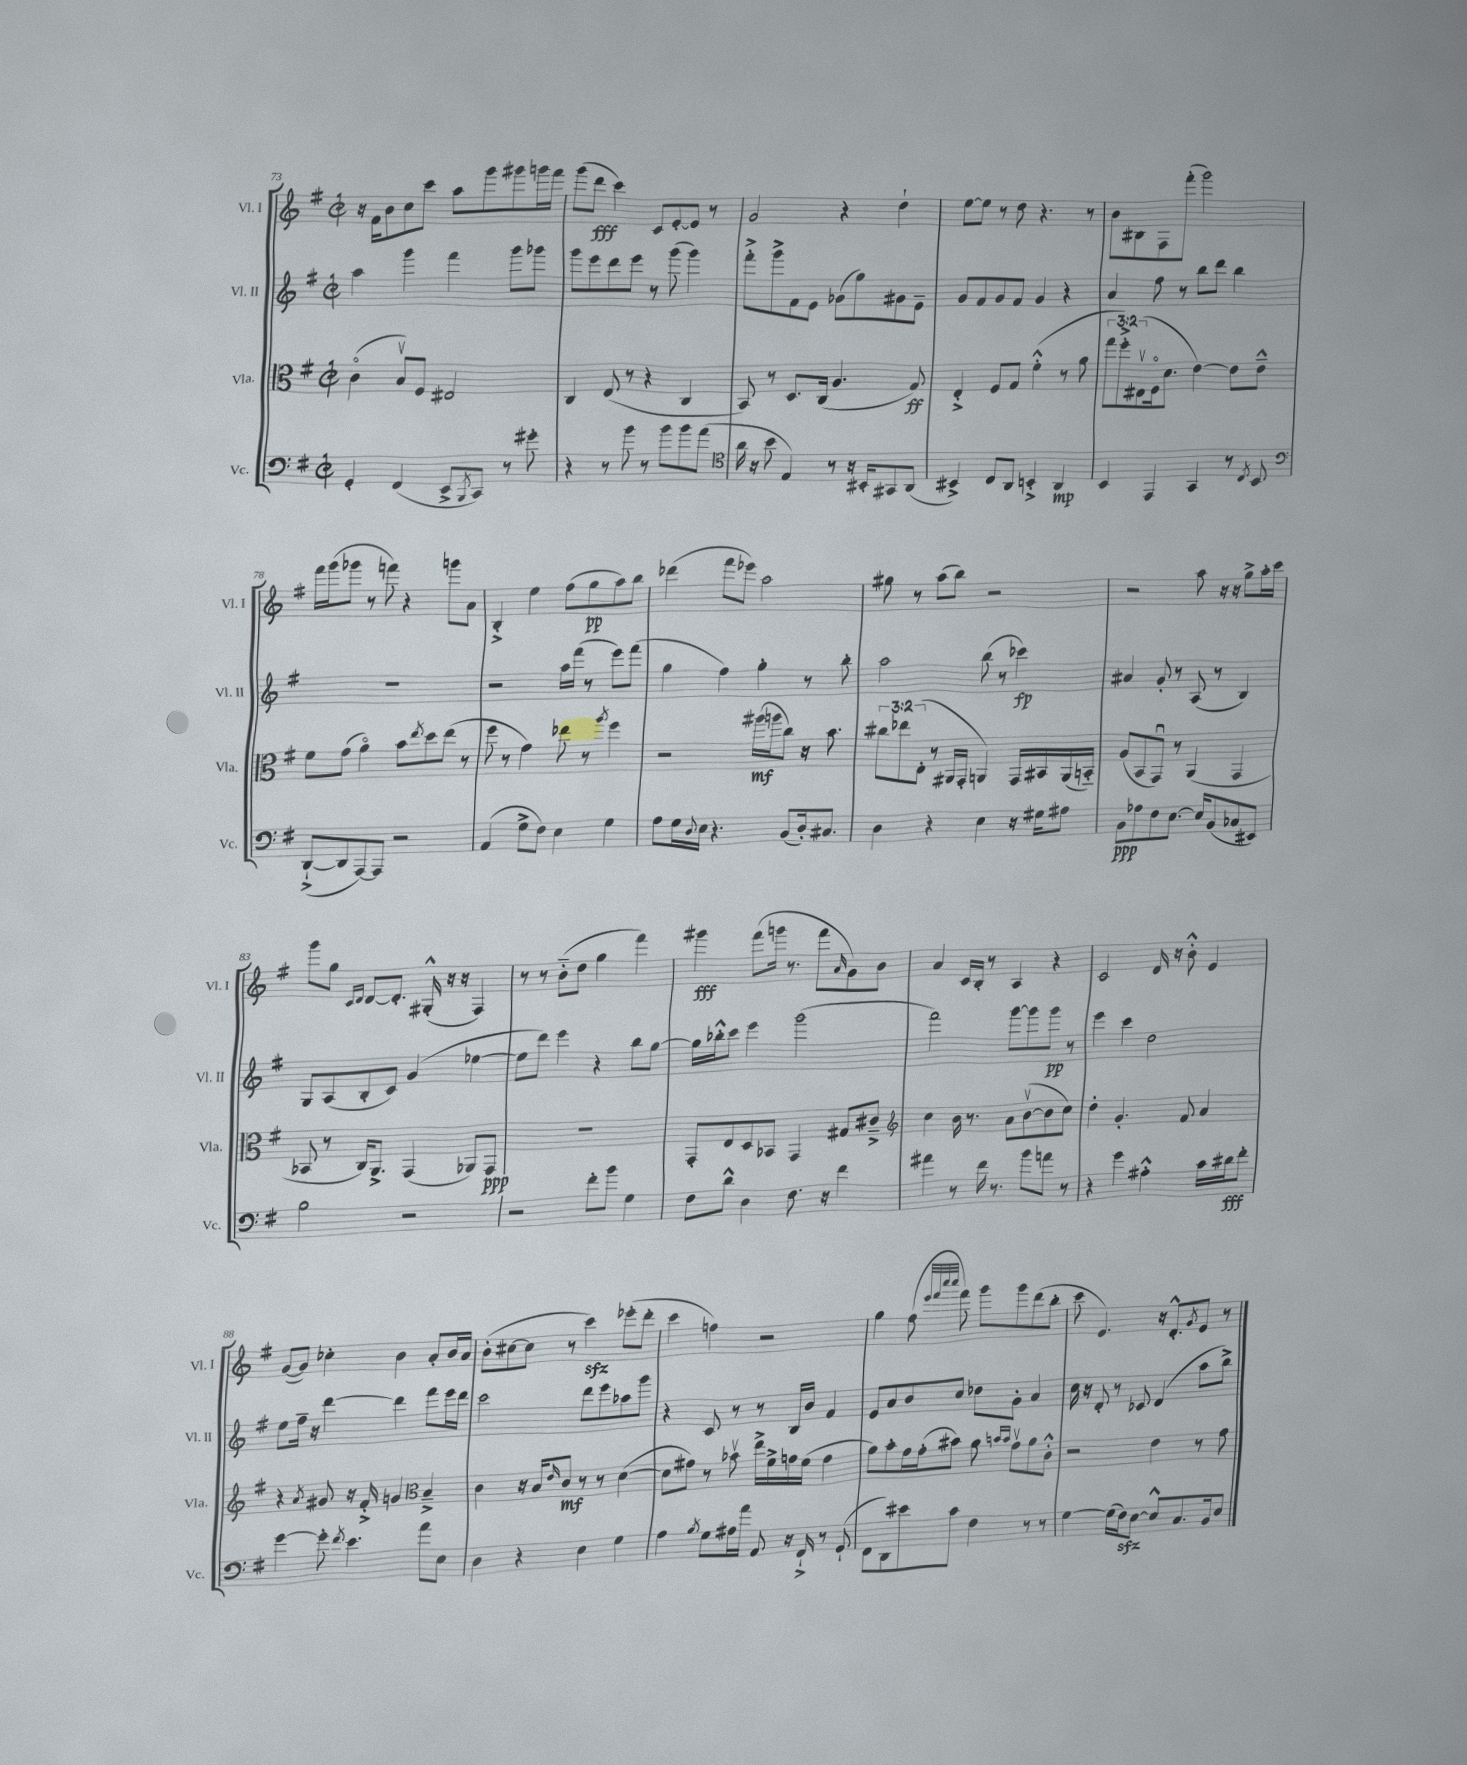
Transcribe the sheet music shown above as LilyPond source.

<<
\new StaffGroup <<
\new Staff = "s0" \with { instrumentName = "Vl. I" shortInstrumentName = "Vl. I" } {
    \clef treble \key g \major \defaultTimeSignature \time 2/2
    r16 fis'16 b'8 c''8 c'''8 a''8 g'''8 gis'''8 g'''16 fis'''16 |
    g'''8( d'''8\fff c'''4) c'8 e'8~-. e'8 r8 |
    g'2 r4 d''4-! |
    e''8~ e''8 r8 d''8 r4. r8 |
    b'8 bis8 fis8 fis'''8-.( g'''2) |
    fis'''16 g'''16( ges'''8 r8 f'''8) r4 g'''8 a'8 |
    b4-.-> e''4 fis''8( g''8\pp a''8) b''8 |
    des'''4( fis'''8 ees'''8) a''2 |
    gis''8 r8 a''8( b''8) r2 |
    r2 a''8 r16 r16 g''8-> a''16-. c'''16 |
    g'''8 g''8 \grace { c'16 d'16 } d'8~ d'8.-. gis16-.-^( r16 r16 fis4) |
    r8 r8 b'8-_( d''8 g''4 fis'''4) |
    gis'''4\fff fis'''8( g'''16 r8. fis'''8 \grace { a'16 } g'8) b'8 |
    a'4 c'16 b16-. r8 a4 r4 |
    c'2 d'16 r16 b'8-.-^ e'4 |
    g'8~( g'8) ces''4-. b'4 a'8-. b'16 a'16 |
    b'8-.( cis''8~ cis''8 r8 c'''4\sfz) ees'''8-.( d'''8-. |
    c'''4 f''4) r2 |
    g''4 fis''8( \grace { e'''32 fis'''32 c''''32 c''''32 } fis'''8) g'''8 g'''8 d'''8( b''8-. |
    c'''8 e'4.) r16 d'8.-.-^ \acciaccatura { g'8 } e'8 r8 \bar "|." |
}
\new Staff = "s1" \with { instrumentName = "Vl. II" shortInstrumentName = "Vl. II" } {
    \clef treble \key g \major \defaultTimeSignature \time 2/2
    a''4 g'''4 fis'''4 g'''8 ges'''8 |
    g'''8 e'''8 d'''8 e'''8 r8 g'''8( g'''4) |
    fis'''8-.-> g'''8-> fis'8 e'8 ges'8( g''8) gis'8 e'8-- |
    g'8 fis'8 g'8 fis'8 g'4 r4 |
    a'4 fis''8 r8 b''8 d'''8 b''4 |
    R1 |
    r2 a''16 fis'''16( r8 e'''8) fis'''8( |
    g''4 fis''4) g''4-. r8 b''8-. |
    a''2 b''8( r8 ces'''4\fp) |
    ais'4 g'8-. r8 a8( r8 b4) |
    g8 a8( b8-. c'8) g'4( ees''4~ |
    ees''8 d'''8) e'''4 r4 b''8 g''8~ |
    g''16 bes''16-.-^ c'''8 e'''4 g'''2( |
    fis'''2) g'''8~ g'''8 g'''8\pp r8 |
    e'''4 c'''4 d''2 |
    e''8 fis''16-- r16 d'''4~ d'''4 fis'''8 e'''16 d'''16 |
    c'''2 d'''8 e'''8 aes''8 g'''8 |
    r4 c'8 r8 r8 b16 b'16 fis'4 |
    e'8 a'8 b'8 c''8 des''8 g'8-. a'4 |
    c''16 r16 d'8-. r8 ces'8 d'4( a''8 b''8->) \bar "|." |
}
\new Staff = "s2" \with { instrumentName = "Vla." shortInstrumentName = "Vla." } {
    \clef alto \key g \major \defaultTimeSignature \time 2/2 \override Staff.TupletNumber.text = #tuplet-number::calc-fraction-text
    c'4\flageolet( b8\upbow) fis8 eis2 |
    c4 e8( r8 r4 c4 |
    b,8) r8 d8. c16( a4. g8\ff) |
    e4-.-> fis8 g8 fis'4-.-^( r8 a'8 |
    \tuplet 3/2 { g''8 fis''8-.->) eis8\upbow( } fis16\flageolet d'8. e'4~) e'8 e'8---^ |
    fis'8 g'8( a'4\flageolet) b'8 \acciaccatura { e''8 } d''8 e''8( r8 |
    fis''8 r8 g'4) ees''8 r8 \acciaccatura { a''8 } fis''4 |
    r2 ais''16\mf( a''16 c''8) r16 b'8. |
    \tuplet 3/2 { cis''8 ees''8 e8-.( } r8 ais,16 g,16-. a,4) g,16 bis,16 a,16( b,16-_) |
    a8( b,8 g,8\downbow) r8 a,4( g,4 |
    bes,8 r8 c16) a,8.-> g,4( aes,8) g,8\ppp |
    R1 |
    g,8-. e8 d8 bes,8 g,4 gis8 cis'8---> |
    \clef treble c''4 b'16 r8. a'8 b'8~\upbow( b'8 c''8) |
    d''4-. g'4.-. fis'8 a'4 |
    r4 \acciaccatura { a'8 } gis'8 r16 fis'16-.-> g'4 \clef alto b4---> |
    c'4 r16 b16 \grace { e'16 } c'8\mf r8 r8 d'4~( |
    d'8 gis'8) r8 bes'8\upbow e''16-> fis'16-> g'16 fis'16( g'4 |
    a'8) b'8-. g'16 g'16-.( bis'8) a'8 \grace { b'16 b'16 } g'8\upbow a'8 c'8-.-^ |
    r2 e'4 r8 g'8 \bar "|." |
}
\new Staff = "s3" \with { instrumentName = "Vc." shortInstrumentName = "Vc." } {
    \clef bass \key g \major \defaultTimeSignature \time 2/2
    g,4-. fis,4( e,8-> \acciaccatura { b,,8 } c,8) r8 gis'8-. |
    r4 r8 b'8 r8 b'8 b'8 a'8( |
    \clef tenor a'16 r16 b'8 e4) r8 r16 bis,16-. gis,8 a,8( |
    bis,4->) c8 a,8 b,4-.-> a,4\mp |
    b,4 e,4 g,4 r8 \acciaccatura { c8 } b,8 |
    \clef bass d,8~-!->( d,8 a,,8~) a,,8 r2 |
    a,4( g8-> fis8) e4 g4 |
    a8 g16 \appoggiatura { d8 } e16 r4. b,8( d16-.) cis8. |
    d4 r4 e4 r16 gis16 ais8 |
    b,8\ppp aes8 fis8 e8.~ e16 b,8( ces8 eis,8) |
    b2 r2 |
    r2 fis'8-. b'8 g4 |
    fis8 d'8-^ d4 fis8. r16 fis'4 |
    ais'4 r8 fis'16 r8. b'8 a'8 r8 |
    r4 g'4 ais4-.-^ c'16 dis'16\fff fis'8-. |
    g'4~ g'8-. \acciaccatura { fis'8 } e'4. a'8 e8 |
    d4 r4 e4 g4 |
    a4 \acciaccatura { b8 } g8 ais16 a'16 a,8 r16 fis,16-!-> r8 g,8-!( |
    fis,8 d,8) eis'8 c'8 fis4 r8 r8 |
    g4~ g16( fis16\sfz) e8~ e8-^ c8. b,16 e8 \bar "|." |
}
>>
>>
\layout { \context { \Score currentBarNumber = #73 } }
